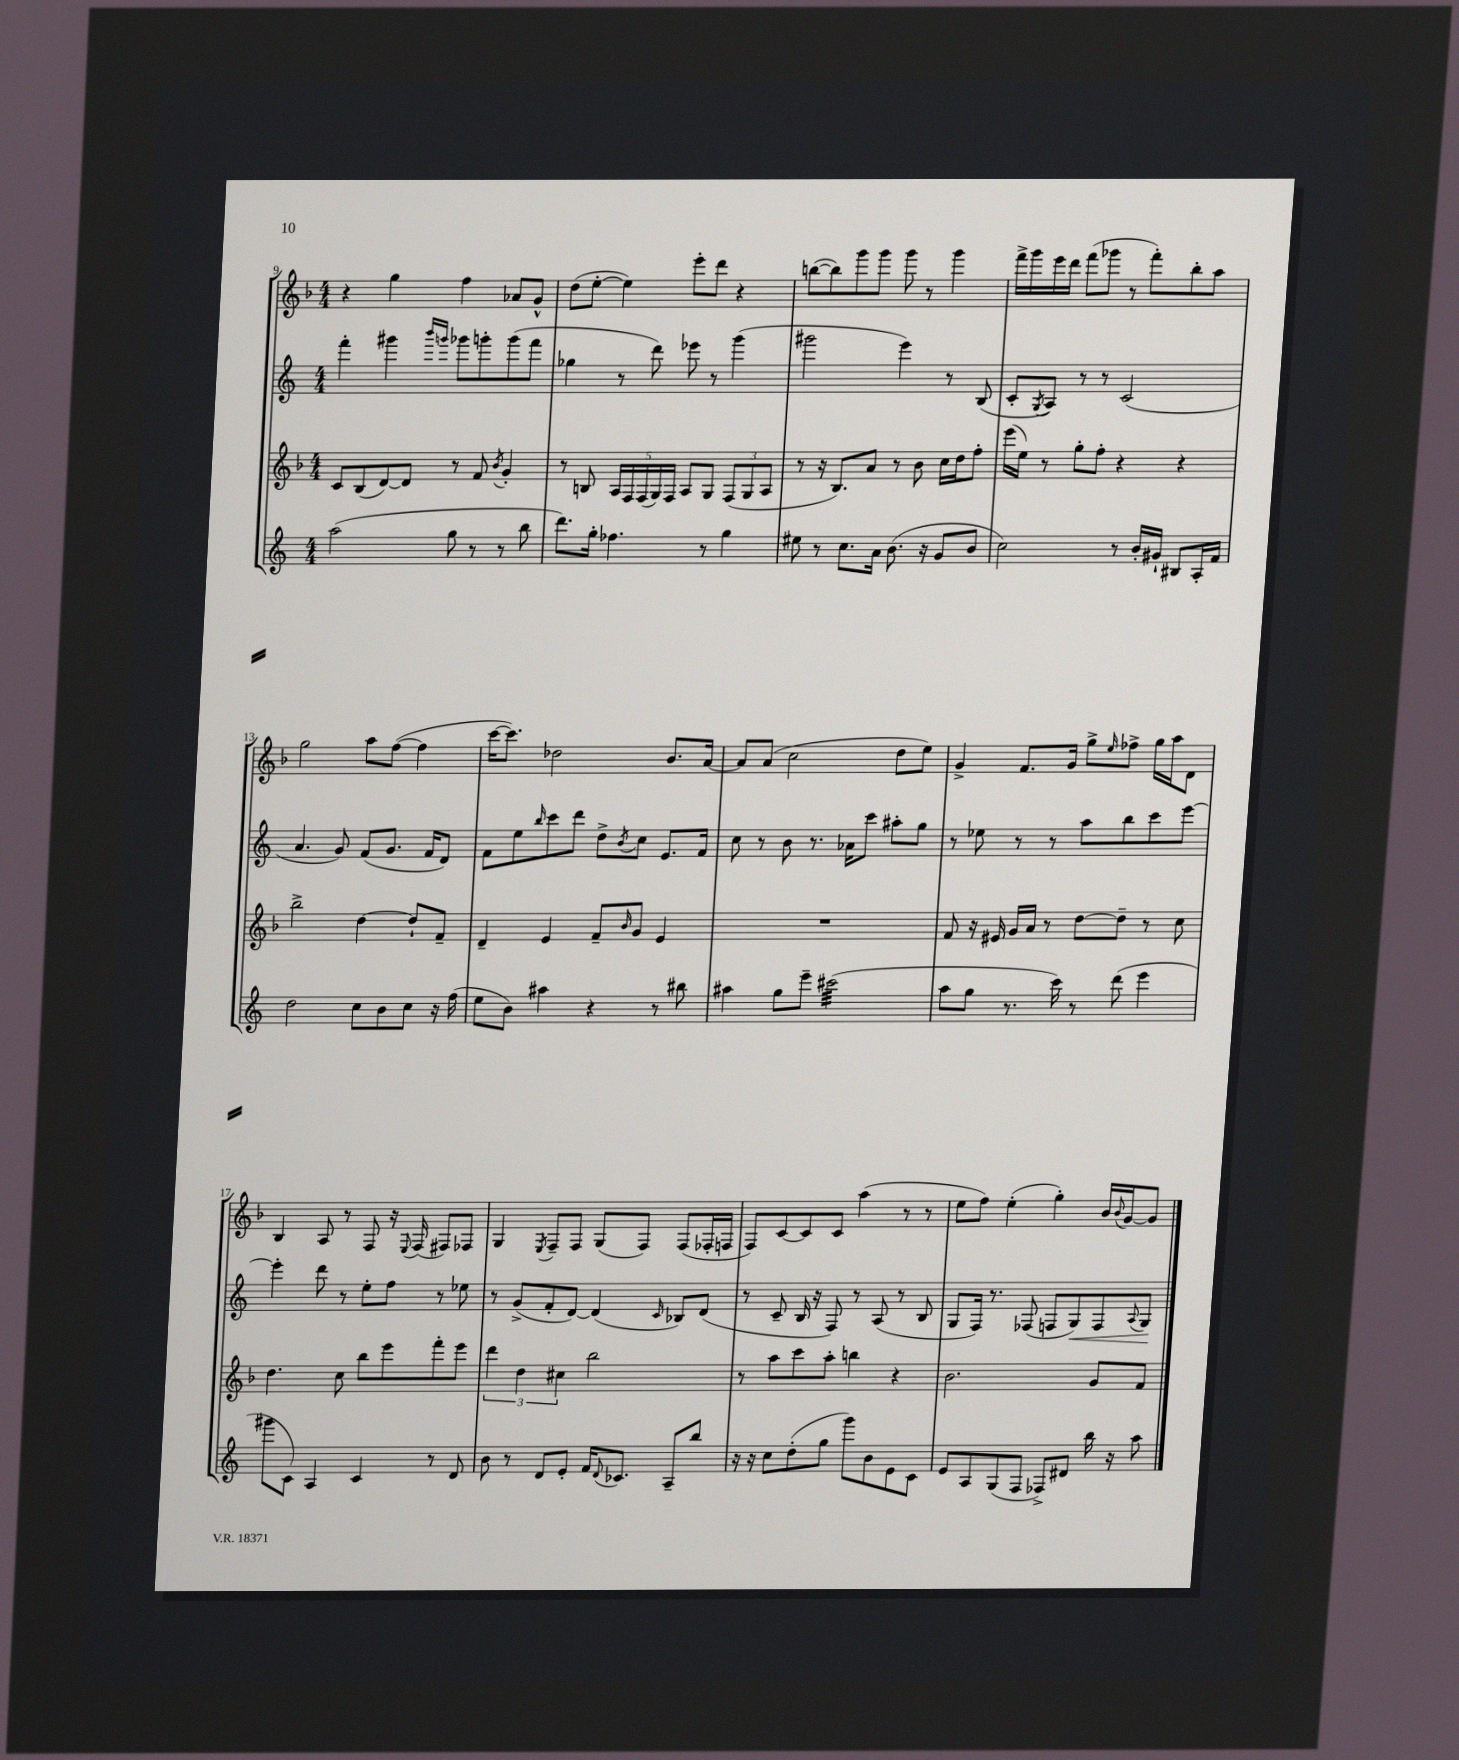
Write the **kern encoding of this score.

**kern	**kern	**kern	**kern
*staff4	*staff3	*staff2	*staff1
*clefG2	*clefG2	*clefG2	*clefG2
*k[]	*k[b-]	*k[]	*k[b-]
*M4/4	*M4/4	*M4/4	*M4/4
(2aa\	8c/L	4fff'\	4r
.	(8B-/	.	.
.	[8d/)	4ggg#\	4gg\
.	8d/]J	.	.
.	.	16qqbbb/LL	.
.	.	16qqggg/JJ	.
8gg\	8r	8ggg-\L	4ff\
8r	8f/	8ggg'\	.
.	8qb-/	.	.
8r	4g'/	(8ggg\	8a-/L
8bb\	.	8fff\J	8g^^/J
=	=	=	=
8.ddd\L)	8r	4gg-\	(8dd\L
.	8B/	.	[8ee'\J
16gg'\Jk	.	.	.
4.ff-\	20A/LL	8r	4ee\])
.	20F/	.	.
.	(20F/	.	.
.	.	8ddd\)	.
.	20G/)	.	.
.	20F/JJ	.	.
.	8A/L	8eee-\	8eee'\L
8r	8G/J	8r	8ddd\J
4gg\	(12F/L	(4ggg\	4r
.	12G/	.	.
.	12A/J	.	.
=	=	=	=
8ee#\	8r	2ggg#\	([8bb\L
8r	16r	.	8bb\])
.	8.B-/L)	.	.
8.cc\L	.	.	8ggg\
.	8a/J	.	8ggg\J
16a\Jk	.	.	.
(8.b\	8r	4eee\)	8ggg\
.	8b-\	.	8r
16r	.	.	.
8g/L	16cc\LL	8r	4ggg\
.	16dd\J	.	.
8b/J	8ff'\J	(8B/	.
=	=	=	=
2cc\)	(16eee\LL	8c'/L	16fff^\LL
.	16ee\JJ)	.	16ggg\
.	.	8qG/	.
.	8r	8A/J)	16eee\
.	.	.	16ddd\JJ
.	8gg'\L	8r	(8fff\L
.	8ff'\J	8r	8ggg-\J
8r	4r	(2c/	8r
16b'/LL	.	.	8fff'\L)
16g#`/JJ	.	.	.
8B#/L	4r	.	8bb-'\
16A'/L	.	.	8aa\J
16f/JJ	.	.	.
=	=	=	=
2dd\	2bb-^\	4.a/	2gg\
.	.	8g/)	.
8cc\L	[4dd\	(8f/L	8aa\L
8b\	.	8.g/J	([8ff\J
8cc\J	8dd`/]L	.	4ff\]
.	.	16f/LK	.
16r	8f~/J	8d/J)	.
(16ff\	.	.	.
=	=	=	=
8ee\L	4d~/	8f\L	[16ccc\LK
.	.	.	8.ccc\]J)
8b\J)	.	8ee\	.
.	.	16qqbb/	.
4aa#\	4e/	8ccc\	2dd-\
.	.	8ddd\J	.
4r	8f~/L	8dd^\L	.
.	16qqb-/	8qb/	.
.	8g/J	8cc\J	.
8r	4e/	8.e/L	8.b-/L
8bb#\	.	.	.
.	.	16f/Jk	[16a/Jk
=	=	=	=
4aa#\	1r	8cc\	8a/]L
.	.	8r	(8a/J
8gg\L	.	8b\	2cc\
8eee~\J	.	8.r	.
(2ccc#\	.	.	.
.	.	16a-\LK	.
.	.	8ccc\J	.
.	.	8aa#'\L	8dd\L
.	.	8gg\J	8ee\J)
=	=	=	=
8aa\L	8f/	8r	4g^/
8gg\J	16r	8ee-\	.
.	16e#/	.	.
8.r	16g/LL	8r	8.f/L
.	16a/JJ	.	.
.	8r	8r	.
16ccc\)	.	.	16g/Jk
8r	[8dd\L	8aa\L	8gg^\L
.	.	.	16qqee/
(8ddd\	8dd~\]J	8bb\	8ff-^\J
4eee\	8r	8ccc\	16gg\LL
.	.	.	16aa\J
.	8cc\	[8eee\J	8d\J
=	=	=	=
8ggg#\L	4.dd\	4eee'\]	4B-/
8c\J)	.	.	.
4A/	.	8ddd\	8A/
.	8cc\	8r	8r
4c/	8bb-\L	8ee'\L	8F/
.	8eee\	8ff\J	16r
.	.	.	8qqE/
.	.	.	(16F/
8r	8fff'\	8r	8F#/L)
8d/	8eee\J	8ee-\	8F-/J
=	=	=	=
8b\	6ddd\	8r	4G/
8r	.	(8g^/L	.
.	6dd\	.	.
.	.	.	8qE/
8d/L	.	8f'/	8F~/L
.	6cc#\	.	.
8e'/J	.	[8d/J)	8F/J
16f/LK	2bb-\	(4d/]	(8G/L
8qqd/	.	.	.
8.c-/J	.	.	.
.	.	.	8F/J)
.	.	16qqc/	.
8A~/L	.	8B-/L)	(8F/L
8bb/J	.	(8d/J	16F-'/L
.	.	.	16F/JJ
=	=	=	=
16r	8r	8r	8F/L)
16r	.	.	.
8cc\L	8aa\L	8c~/	[8c/
(8dd'\	8ccc\	16B/	8c/]
.	.	16r	.
8gg\J	8aa'\J	8F/)	8c/J
8ggg\L)	4bb\	8r	(4aa\
8b\	.	(8A/	.
8e\	4r	8r	8r
8c\J	.	8B/	8r
=	=	=	=
8e/L	2.b-\	8G/L	8ee\L
8A/	.	16F/Jk)	8ff\J)
.	.	8.r	.
(8G/	.	.	(4ee'\
8F/J	.	(8F-/	.
8F-^/L)	.	8F/L	4gg'\)
8d#/J	.	8G/)	.
16bb\	8g/L	8F/	16b-/LL
.	.	.	8qqb-/
16r	.	.	[16g/J
.	.	8qqA/	.
8aa\	8f/J	8G/J	8g/]J
==	==	==	==
*-	*-	*-	*-
